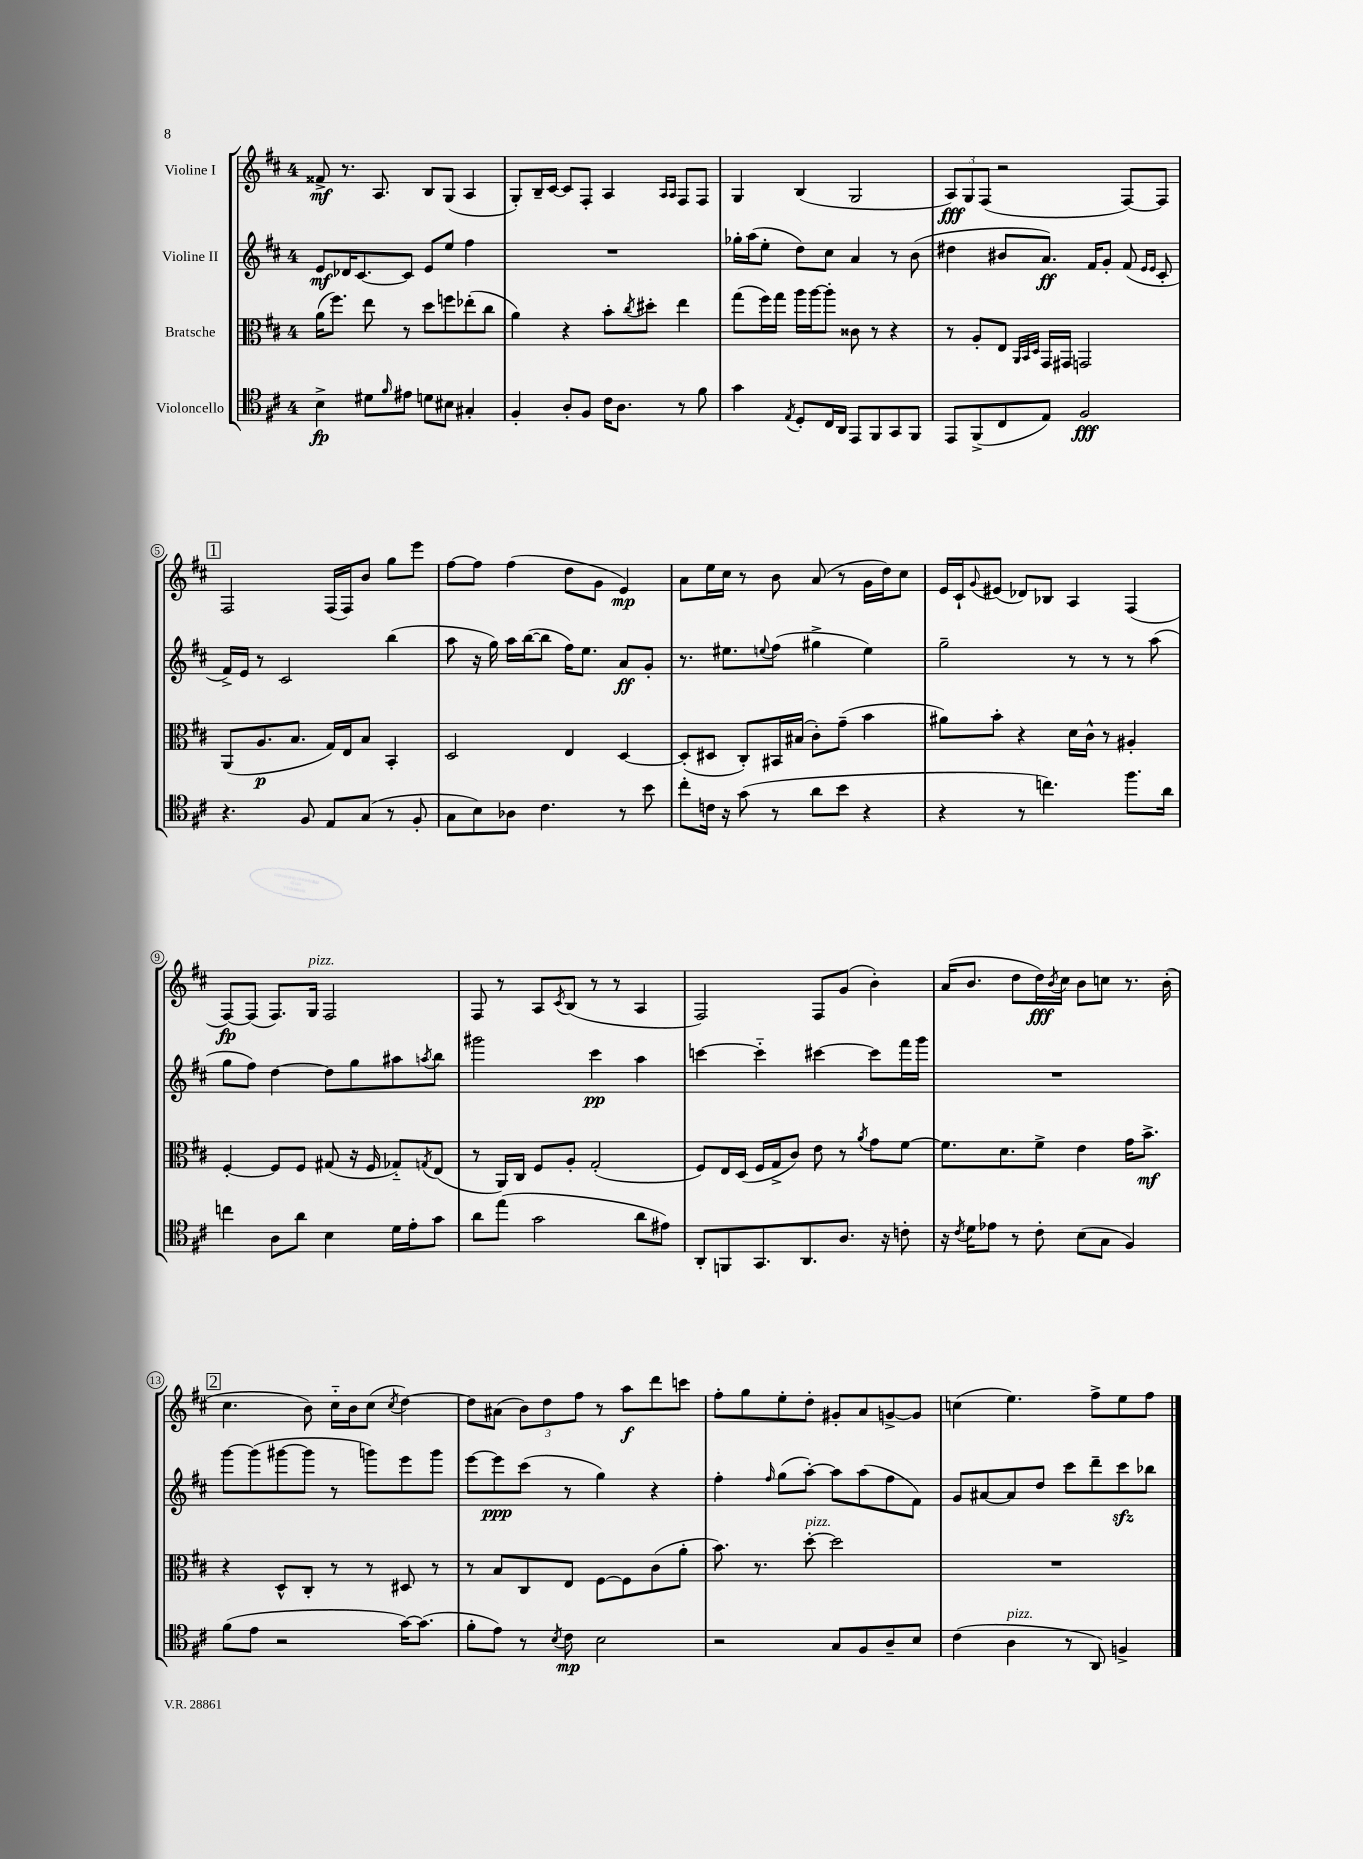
<<
\new StaffGroup <<
\new Staff = "s0" \with { instrumentName = "Violine I" } {
    \clef treble \key d \major \once \override Staff.TimeSignature.style = #'single-digit \time 4/4
    fisis'8->\mf r8. a8. b8 g8( a4 |
    g8-.) b16-- cis'16~ cis'8 fis8-. a4 \grace { a16 a16 } fis8 fis8 |
    g4 b4( g2 |
    \tuplet 3/2 { a8\fff) g8 fis8( } r2 fis8~) fis8 |
    \mark \markup { \box "1" } fis2 fis16( fis16) b'8 g''8 e'''8 |
    fis''8~ fis''8 fis''4( d''8 g'8 e'4\mp) |
    a'8 e''16 cis''16 r8 b'8 a'8( r8 g'16 d''16) cis''8 |
    e'16 cis'16-! \appoggiatura { g'8 } eis'8( des'8) bes8 a4 fis4( |
    fis8~\fp) fis8( fis8.) g16^\markup { \italic "pizz." } fis2 |
    fis8 r8 a8 \acciaccatura { cis'8 } b8( r8 r8 a4 |
    fis2) fis8 g'8( b'4-.) |
    a'16( b'8. d''8 d''16\fff) \acciaccatura { b'8 } cis''16 b'8 c''8 r8. b'16-.( |
    \mark \markup { \box "2" } cis''4. b'8) cis''16-_ b'16 cis''8( \acciaccatura { cis''8 } d''4~) |
    d''8 ais'8( \tuplet 3/2 { b'8) d''8 fis''8 } r8 a''8\f d'''8 c'''8 |
    fis''8-. g''8 e''8-. d''8-. gis'8-. a'8 g'8~-> g'8 |
    c''4( e''4.) fis''8-> e''8 fis''8 \bar "|." |
}
\new Staff = "s1" \with { instrumentName = "Violine II" } {
    \clef treble \key d \major \once \override Staff.TimeSignature.style = #'single-digit \time 4/4
    e'8\mf des'16 cis'8.~ cis'8 e'8 e''8 fis''4 |
    R1 |
    ges''16-. a''16( e''8-. d''8) cis''8 a'4 r8 b'8( |
    dis''4 bis'8 a'8.\ff) fis'16 g'8-. fis'8( \grace { e'16 e'16 } cis'8-. |
    \mark \markup { \box "1" } fis'16->) e'16 r8 cis'2 b''4( |
    a''8 r16 g''16) a''16 b''16~( b''8 fis''16) e''8. a'8\ff g'8-. |
    r8. eis''8. \appoggiatura { e''8 } fis''8( gis''4-> e''4) |
    g''2-- r8 r8 r8 a''8( |
    g''8 fis''8) d''4~ d''8 g''8 ais''8 \acciaccatura { a''8 } b''8 |
    gis'''2 cis'''4\pp a''4 |
    c'''4~ c'''4-_ cis'''4~ cis'''8 fis'''16 g'''16 |
    R1 |
    \mark \markup { \box "2" } g'''8~ g'''8( gis'''8~ gis'''8 r8 g'''8) e'''8 g'''8 |
    e'''8~ e'''8\ppp cis'''8( r8 g''4) r4 |
    fis''4-. \grace { fis''16 } g''8( a''8~-.) a''8 a''8( fis''8 fis'8) |
    g'8 ais'8~ ais'8 d''8 cis'''8 d'''8-- cis'''8\sfz bes''8 \bar "|." |
}
\new Staff = "s2" \with { instrumentName = "Bratsche" } {
    \clef alto \key d \major \once \override Staff.TimeSignature.style = #'single-digit \time 4/4
    a'16( fis''8.) e''8 r8 d''8 f''8 ees''8-.( cis''8 |
    a'4) r4 b'8-. \acciaccatura { cis''8 } dis''8-. e''4 |
    g''8( fis''16) g''16 a''16 a''16~ a''8-. cisis'8 r8 r4 |
    r8 a8-. e8 \grace { a,32 b,32 d32 } g,16 gis,16 g,2 |
    \mark \markup { \box "1" } a,8( a8.\p b8. g16) e16 b8 b,4-. |
    d2 e4 d4~ |
    d8-.( dis8 cis8-.) bis,16 bis16( cis'8-.) g'8--( b'4 |
    ais'8) b'8-. r4 d'16 cis'16-^ r8 ais4-. |
    fis4~-. fis8 fis8 gis8( r16 fis16 ges8-_) \acciaccatura { g8 } e8( |
    r8 a,16) cis16 fis8 a8-. g2-.( |
    fis8) e16 d16( fis16 g16-> cis'8) e'8 r8 \acciaccatura { a'8 } g'8 fis'8~ |
    fis'8. d'8. fis'8-> e'4 g'16 b'8.->\mf |
    \mark \markup { \box "2" } r4 d8-^ cis8-. r8 r8 dis8 r8 |
    r8 b8 cis8 e8 fis8~ fis8 cis'8( a'8-. |
    b'8.) r8. d''8~-.^\markup { \italic "pizz." } d''2 |
    R1 \bar "|." |
}
\new Staff = "s3" \with { instrumentName = "Violoncello" } {
    \clef tenor \key d \major \once \override Staff.TimeSignature.style = #'single-digit \time 4/4
    b4->\fp dis'8 \grace { fis'16 } eis'8 d'8 bis8 gis4-. |
    fis4-. a8-. fis8 cis'16 a8. r8 fis'8 |
    g'4 \acciaccatura { e8 } d8-. cis16 a,16 e,8 fis,8 g,8 fis,8 |
    e,8 fis,8->( cis8 e8) fis2\fff |
    \mark \markup { \box "1" } r4. fis8 e8 g8( r8 fis8-. |
    g8 b8) aes8 cis'4. r8 b'8 |
    cis''8-. c'16 r16 g'8( r8 a'8 b'8 r4 |
    r4 r8 c''4.) fis''8. a'16 |
    c''4 a8 a'8 b4 d'16 e'16-. g'8 |
    a'8 e''8( g'2 a'8 eis'8) |
    a,8-. f,8 g,8. a,8. a8. r16 c'8-. |
    r16 \acciaccatura { cis'8 } d'16 ees'8 r8 cis'8-. b8( g8 fis4) |
    \mark \markup { \box "2" } fis'8( e'8 r2 g'16~) g'8.( |
    fis'8-. e'8) r8 \acciaccatura { b8 } cis'8\mp b2 |
    r2 g8 fis8 a8-- b8 |
    cis'4( a4^\markup { \italic "pizz." } r8 a,8) f4-> \bar "|." |
}
>>
>>
\layout { \context { \Score \override BarNumber.stencil = #(make-stencil-circler 0.1 0.3 ly:text-interface::print) } }
